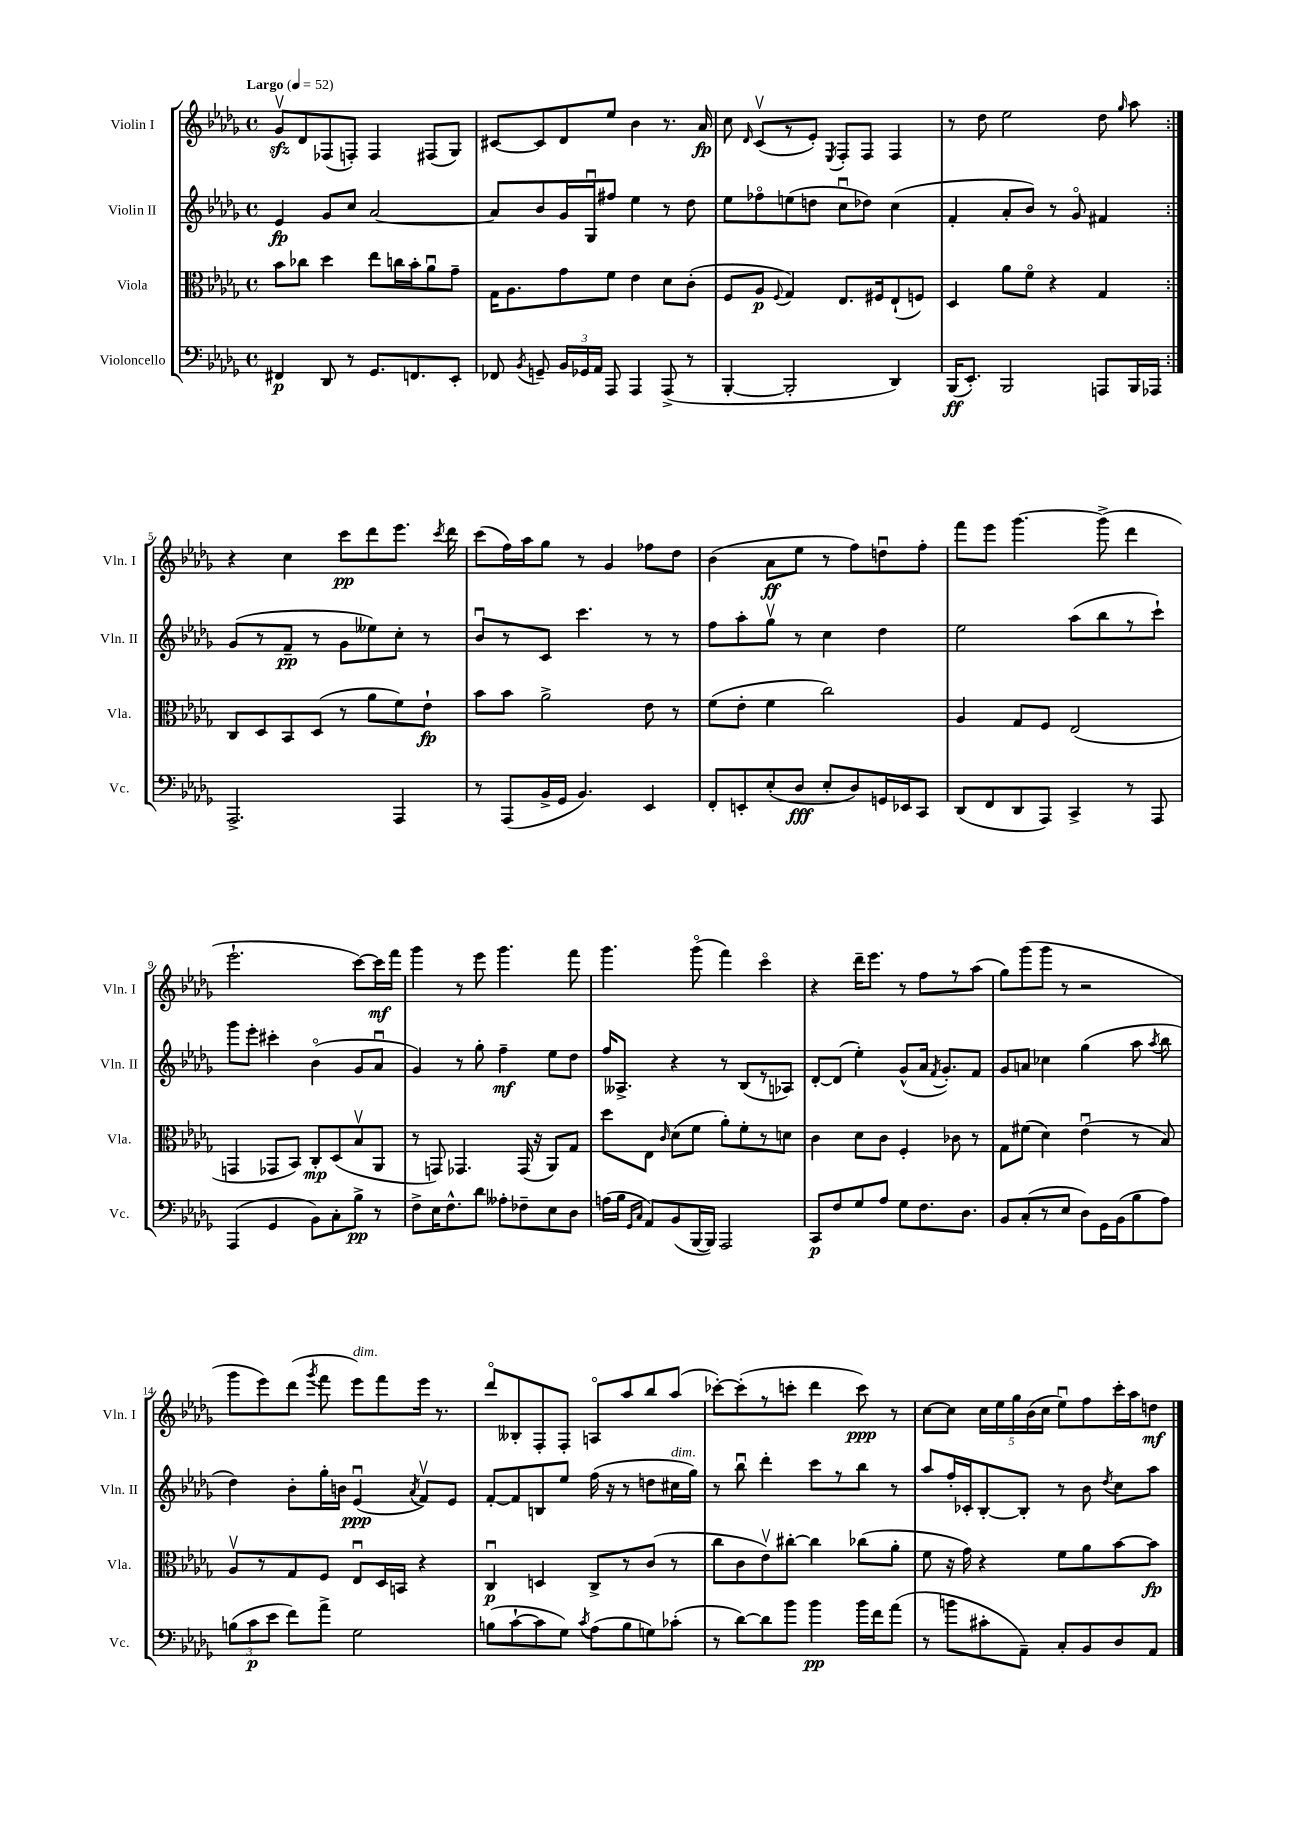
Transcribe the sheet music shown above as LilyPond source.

<<
\new StaffGroup <<
\new Staff = "s0" \with { instrumentName = "Violin I" shortInstrumentName = "Vln. I" } {
    \clef treble \key des \major \defaultTimeSignature \time 4/4 \tempo "Largo" 4 = 52
    \autoBeamOff \repeat volta 2 { ges'8[\upbow\sfz des'8 fes8( f8]-.) f4 fis8[( ges8]) |
    cis'8[~ cis'8 des'8 ees''8] bes'4 r8. aes'16\fp |
    c''8 \grace { des'16 } c'8[\upbow( r8 ees'8]-.) \acciaccatura { ees8 } f8[-. f8] f4 |
    r8 des''8 ees''2 des''8 \grace { ges''16 } aes''8 | }
    r4 c''4 c'''8[\pp des'''8 ees'''8.] \acciaccatura { c'''8 } des'''16 |
    c'''8[( f''16) aes''16 ges''8] r8 ges'4 fes''8[ des''8] |
    bes'4( aes'8[\ff ees''8] r8 f''8[) d''8\downbow f''8]-. |
    f'''8[ ees'''8] ges'''4.~ ges'''8->( des'''4 |
    ees'''2.-! c'''8[~) c'''16\mf f'''16] |
    ges'''4 r8 ees'''8 ges'''4. f'''8 |
    ges'''4. ges'''8\flageolet( f'''4) c'''4\flageolet |
    r4 des'''16[-- ees'''8.] r8 f''8[ r8 aes''8]( |
    ges''8[) ges'''8( ges'''8] r8 r2 |
    ges'''8[ ees'''8) des'''8]( \acciaccatura { ges'''8 } f'''8 ees'''8[^\markup { \italic "dim." }) f'''8 ees'''16] r8. |
    des'''8[\flageolet beses8-. f8-. f8]-. a8[\flageolet aes''8 bes''8 aes''8]( |
    ces'''8[~-.) ces'''8-.( r8 c'''8]-. des'''4 c'''8\ppp) r8 |
    c''8[~ c''8] \tuplet 5/4 { c''16[ ees''16 ges''16 bes'16( c''16] } ees''8[\downbow) f''8 c'''16-. aes''16 d''8]\mf \bar "|." |
}
\new Staff = "s1" \with { instrumentName = "Violin II" shortInstrumentName = "Vln. II" } {
    \clef treble \key des \major \defaultTimeSignature \time 4/4
    \autoBeamOff \repeat volta 2 { ees'4\fp ges'8[ c''8] aes'2~ |
    aes'8[ bes'8 ges'16 ges16\downbow fis''8] ees''4 r8 des''8 |
    ees''8[ fes''8\flageolet e''8( d''8] c''8[\downbow des''8]) c''4( |
    f'4-. aes'8[-. bes'8]) r8 ges'8\flageolet fis'4 | }
    ges'8[( r8 f'8]--\pp r8 ges'8[ eeses''8) c''8]-. r8 |
    bes'8[\downbow r8 c'8] c'''4. r8 r8 |
    f''8[ aes''8-. ges''8]\upbow r8 c''4 des''4 |
    ees''2 aes''8[( bes''8 r8 c'''8]-!) |
    ges'''8[ ees'''8]-. cis'''4-. bes'4\flageolet( ges'8[ aes'8]\downbow |
    ges'4) r8 ges''8-. f''4--\mf ees''8[ des''8] |
    f''16[ aeses8.]-> r4 r8 bes8[( r8 aes8]) |
    des'8[~-. des'8]( ees''4-.) ges'8[-^( aes'16] \acciaccatura { f'8 } ges'8.[-.) f'8] |
    ges'8[ a'8] ces''4 ges''4( aes''8 \acciaccatura { aes''8 } bes''8 |
    des''4) bes'8[-. ges''16-. b'16] ees'4\downbow\ppp( \acciaccatura { aes'8 } f'8[\upbow) ees'8] |
    f'8[~-. f'8 b8 ees''8] f''16( r16 r8 d''8[ cis''16^\markup { \italic "dim." } ges''16]) |
    r8 bes''8\downbow des'''4-. c'''8[ r8 bes''8] r8 |
    aes''8[ f''16-. ces'16-. bes8~-. bes8]-. r8 bes'8 \acciaccatura { des''8 } c''8[ aes''8] \bar "|." |
}
\new Staff = "s2" \with { instrumentName = "Viola" shortInstrumentName = "Vla." } {
    \clef alto \key des \major \defaultTimeSignature \time 4/4
    \autoBeamOff \repeat volta 2 { bes'8[ ces''8] des''4 ees''8[ c''16 bes'16-. aes'8\downbow ges'8]-- |
    ges16[ aes8. ges'8 f'8] ees'4 des'8[ c'8]-.( |
    f8[ aes8]\p \appoggiatura { f8 } ges4) ees8.[ fis16 ees8-!( f8]) |
    des4 aes'8[ f'8]\flageolet r4 ges4 | }
    c8[ des8 bes,8 des8]( r8 aes'8[ f'8) ees'8]-!\fp |
    bes'8[ bes'8] aes'2-> ees'8 r8 |
    f'8[( ees'8]-. f'4 c''2) |
    aes4 ges8[ f8] ees2( |
    g,4 ges,8[ bes,8]) c8[-.\mp des8( bes8\upbow aes,8] |
    r8 g,8) ges,4. ges,16( r16 aes,8[) ges8] |
    des''8[ ees8] \grace { c'16 } des'8[( f'8] aes'8[-.) f'8-. r8 d'8] |
    c'4 des'8[ c'8] f4-. ces'8 r8 |
    ges8[ fis'8]( des'4) ees'4\downbow( r8 bes8) |
    aes8[\upbow r8 ges8 f8] ees8[\downbow des16 b,16] r4 |
    c4\downbow\p d4 c8[-> r8 c'8]( r8 |
    c''8[ c'8 ees'8\upbow) cis''8]~-. cis''4 ces''8[( aes'8]-. |
    f'8 r16 ges'16) r4 f'8[ aes'8 bes'8~ bes'8]\fp \bar "|." |
}
\new Staff = "s3" \with { instrumentName = "Violoncello" shortInstrumentName = "Vc." } {
    \clef bass \key des \major \defaultTimeSignature \time 4/4
    \autoBeamOff \repeat volta 2 { fis,4\p des,8 r8 ges,8.[ f,8. ees,8]-. |
    fes,8 \acciaccatura { bes,8 } g,8-- \tuplet 3/2 { bes,16[ ges,16 aes,16] } aes,,8 aes,,4 aes,,8->( r8 |
    bes,,4~-. bes,,2-. des,4) |
    bes,,16[\ff( ees,8.]-.) bes,,2 a,,8[ bes,,16 aes,,16] | }
    aes,,2.-> aes,,4 |
    r8 aes,,8[( bes,16-> ges,16] bes,4.) ees,4 |
    f,8[-. e,8-. ees8-.( des8]\fff ees8[-. des8) g,16 ees,16 c,8] |
    des,8[( f,8 des,8 aes,,8]) c,4-> r8 aes,,8 |
    aes,,4( ges,4 bes,8[) c8-. bes8]->\pp r8 |
    f8[-> ees16 f8.-^ des'8] aeses8[-. fes8-- ees8 des8] |
    a16[( bes16] \grace { ges,16[ c16] } aes,8[) bes,8( bes,,16~ bes,,16]) aes,,2 |
    c,8[\p f8 ges8 aes8] ges8[ f8. des8.] |
    bes,8[ c8-.( r8 ees8] des8[) ges,16 bes,16( bes8 aes8]) |
    \tuplet 3/2 { b8[( c'8\p ees'8] } f'8[) aes'8]-> ges2 |
    b8[( c'8~-! c'8 ges8]) \acciaccatura { c'8 } aes8[( b8 g8) ces'8]-.( |
    r8 des'8[~) des'8 bes'8] bes'4\pp bes'16[ f'16 aes'8]( |
    r8 b'8[ cis'8-. aes,8]--) c8[-. bes,8 des8 aes,8] \bar "|." |
}
>>
>>
